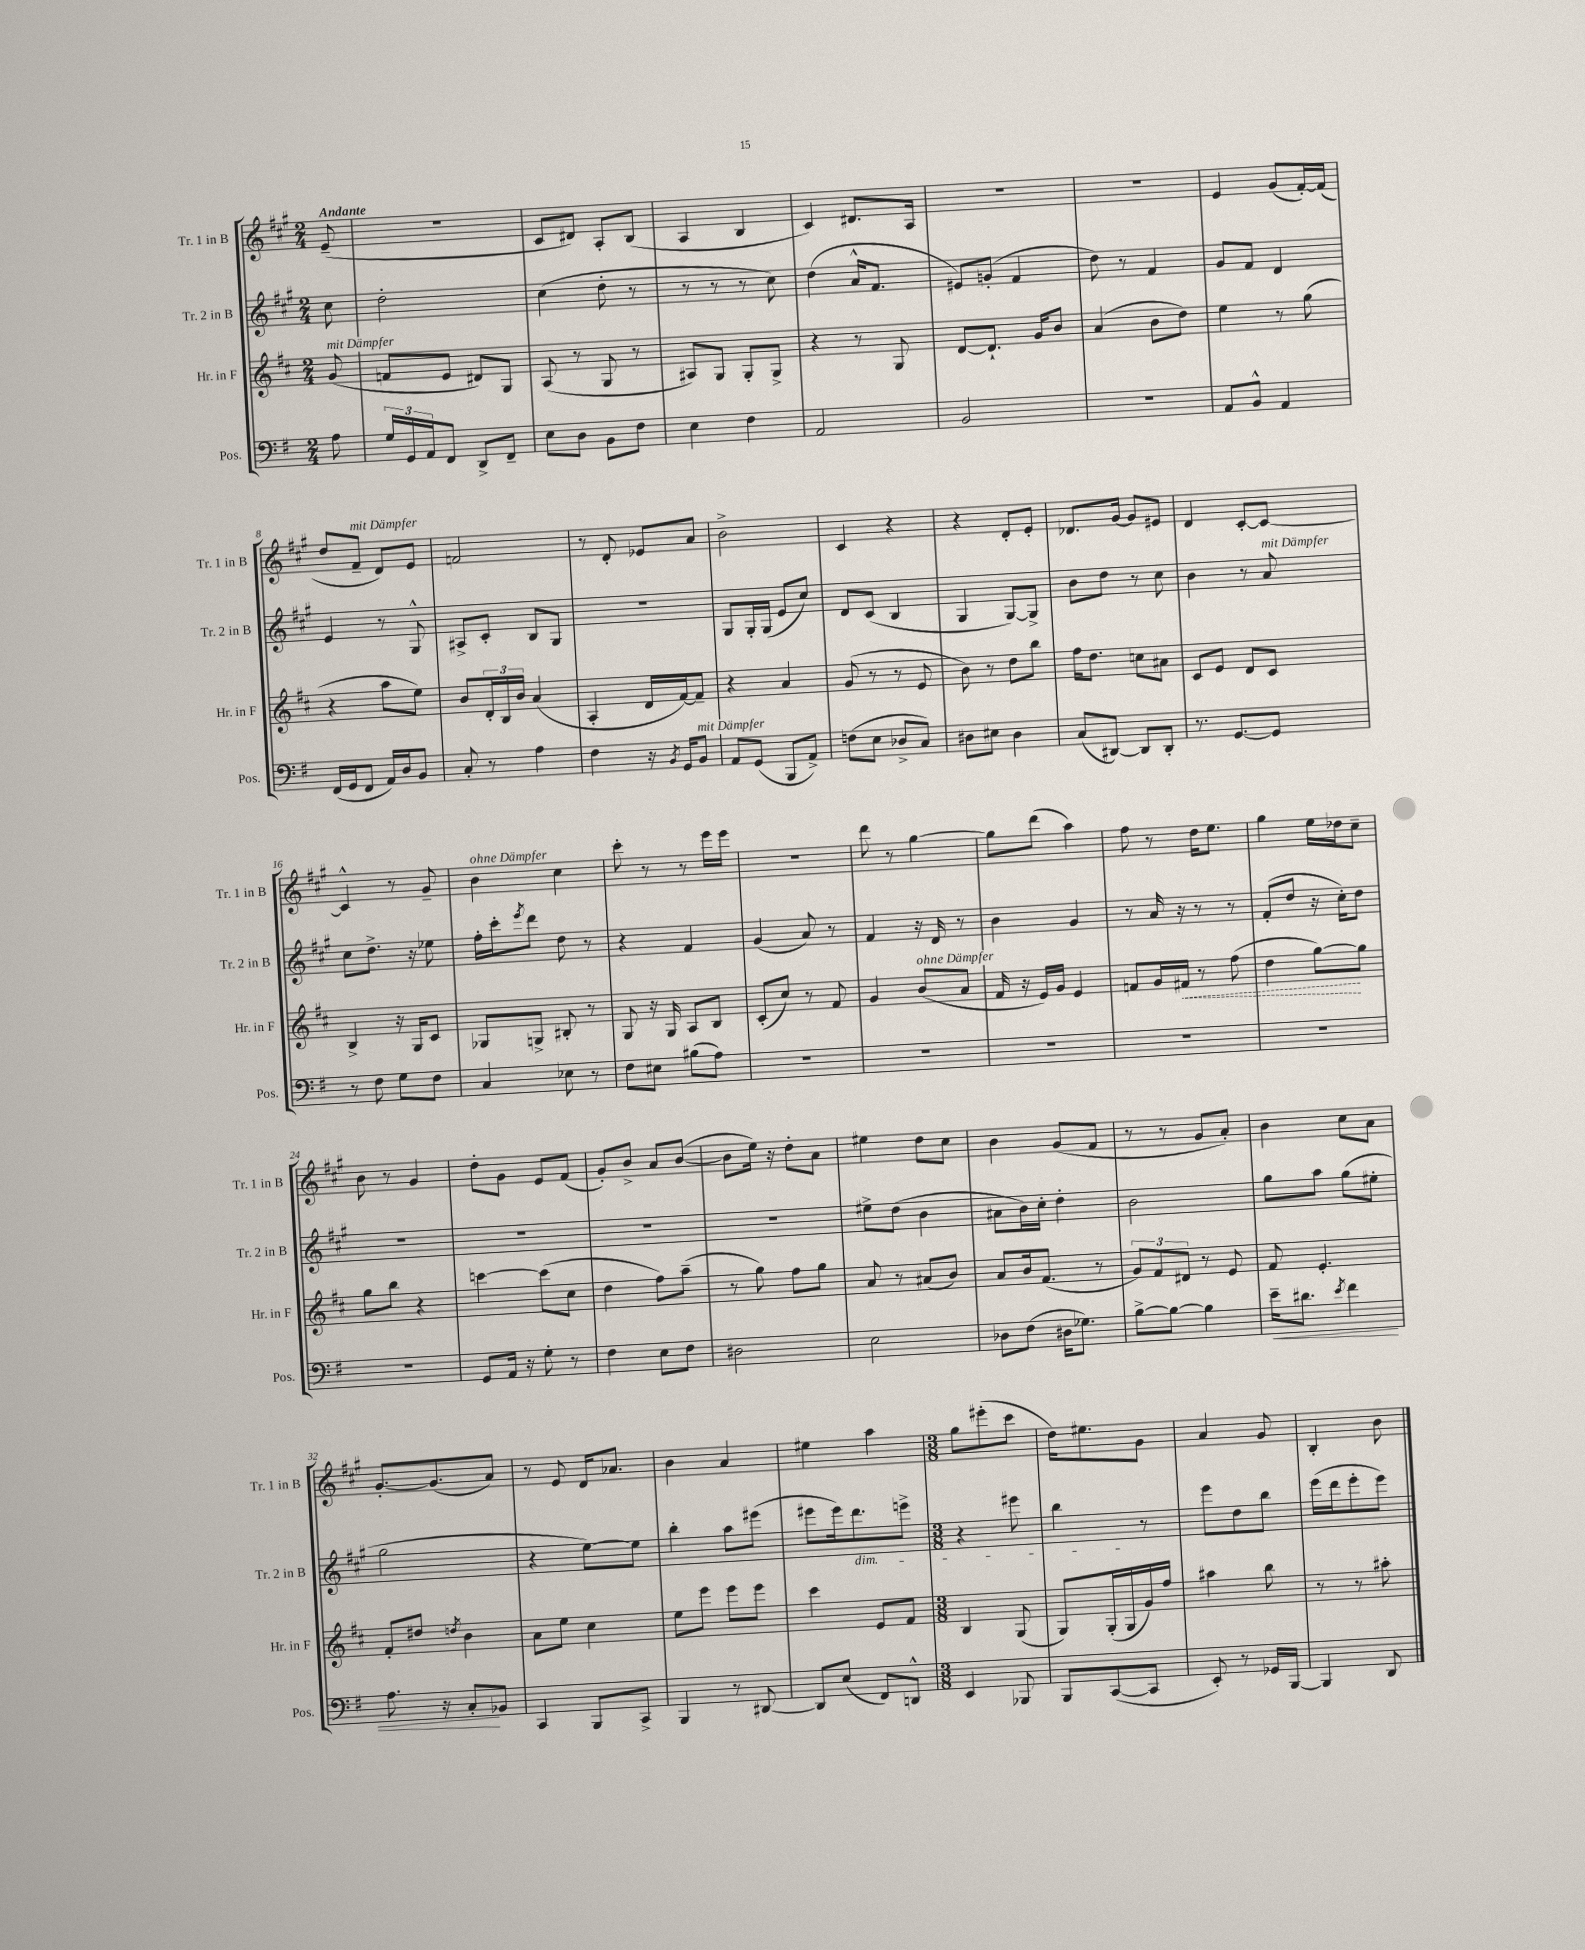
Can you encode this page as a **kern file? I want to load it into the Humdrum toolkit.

**kern	**kern	**kern	**kern
*staff4	*staff3	*staff2	*staff1
*clefF4	*clefG2	*clefG2	*clefG2
*k[f#]	*k[f#c#]	*k[f#c#g#]	*k[f#c#g#]
*M2/4	*M2/4	*M2/4	*M2/4
8A	(8g	8cc#	(8e~
=	=	=	=
24G	8f	2dd'	2r
24GG	.	.	.
24AA	.	.	.
8FF#	8e	.	.
8DD^	8d#)	.	.
8FF#~	8G	.	.
=	=	=	=
8E	(8A	(4cc#	8c#
8D	8r	.	8d#)
8BB	8G	8dd'	8A'
8F#	8r	8r	(8B
=	=	=	=
4E	8A#)	8r	4A
.	8G	8r	.
4F#	8G'	8r	4B
.	8G^	8cc#)	.
=	=	=	=
2AA	4r	(4dd	4c#)
.	8r	16a^^	8.d#
.	.	8.f#	.
.	8G	.	.
.	.	.	16A
=	=	=	=
2BB	[8d	8e#)	2r
.	8.d`]	(8g'	.
.	.	4f#	.
.	16g	.	.
.	8b	.	.
=	=	=	=
2r	(4a	8dd)	2r
.	.	8r	.
.	8b	4f#	.
.	8dd)	.	.
=	=	=	=
8AA	4ee	8g#	4e
8BB^^	.	8f#	.
4AA	8r	4d	(8g#
.	(8gg	.	[16f#')
.	.	.	(16f#]
=	=	=	=
(16FF#	4r	4e	8dd
16GG	.	.	.
8FF#	.	.	8f#~
16AA)	8aa	8r	8d)
16D	.	.	.
8BB	8ee)	8G#^^	8e
=	=	=	=
8C'	8b	8A#^	2f
8r	24d'	8c#'	.
.	24B	.	.
.	24b	.	.
4A	(4a	8B	.
.	.	8G#	.
=	=	=	=
4F#	4A'	2r	8r
.	.	.	8d'
16r	16d	.	8e-
8qBB	.	.	.
16GG	[16f#)	.	.
8BB	8f#~]	.	8a
=	=	=	=
8AA	4r	8G#	2b^
(8GG	.	16G#'	.
.	.	(16G#	.
8BBB	4a	8e	.
8AA^)	.	8cc#)	.
=	=	=	=
(8F	(8g	8d	4c#
8E	8r	(8c#	.
8D-^	8r	4B	4r
8C)	8e	.	.
=	=	=	=
8D#	8b)	4G#	4r
8E#	8r	.	.
4D#	8dd	[8G#)	8d'
.	8bb	8G#^]	8e'
=	=	=	=
(8C	16ff#	8b	8.d-
.	8.dd	.	.
[8DD#)	.	8dd	.
.	.	.	[16g#
8DD#]	8cc	8r	8g#]
8DD#'	8a#	8cc#	8e#
=	=	=	=
8.r	8c#	4b	4d
.	8e	.	.
[8.GG	.	.	.
.	8d	8r	[8c#'
8GG]	8c#	8a	8c#_
=	=	=	=
8r	4B^	8cc#	4c#^^]
8F#	.	8.dd^	.
8G	16r	.	8r
.	16G	16r	.
8F#	8c#	8ee-	8g#~
=	=	=	=
4C	8G-	16ff#'	4b
.	.	16ccc#'	.
.	.	8qeee	.
.	8G^	8ddd	.
8E-	8B#'	8dd	4cc#
8r	8r	8r	.
=	=	=	=
8F#	8G	4r	8ccc#'
8E#	16r	.	8r
.	16G	.	.
(8B#	8A	4f#	8r
8A)	8B	.	16eee
.	.	.	16eee
=	=	=	=
2r	(8c#'	(4g#	2r
.	8cc#)	.	.
.	8r	8a)	.
.	8f#	8r	.
=	=	=	=
2r	4g	4f#	8ddd
.	.	.	8r
.	(8b	16r	[4gg#
.	.	16d	.
.	8a	8r	.
=	=	=	=
2r	16f#	4b	8gg#]
.	16r	.	.
.	16e)	.	(8ddd
.	16g	.	.
.	4e	4g#	4aa)
=	=	=	=
2r	8f	8r	8ff#
.	16g	16a	8r
.	16f#	16r	.
.	8r	8r	16dd
.	.	.	8.ee
.	(8ff#	8r	.
=	=	=	=
2r	4dd	(8f#'	4gg#
.	.	8dd	.
.	[8gg)	16r	16ee
.	.	16cc#')	16dd-
.	8gg]	8dd	8cc#~
=	=	=	=
2r	8gg	2r	8b
.	8bb	.	8r
.	4r	.	4g#
=	=	=	=
8GG	[4ccc	2r	8dd'
16AA	.	.	8g#
16r	.	.	.
8G'	(8ccc]	.	8e
8r	8cc#	.	(8f#
=	=	=	=
4F#	4dd	2r	8g#')
.	.	.	8b^
8E	8ff#)	.	8a
8F#	(8aa~	.	([8b
=	=	=	=
2D#	8r	2r	8b]
.	8gg)	.	16ee)
.	.	.	16r
.	8ff#	.	8dd'
.	8gg	.	8a
=	=	=	=
2E	8a	8ee#^	4ee#
.	8r	(8dd	.
.	(8a#	4b	8dd
.	8b)	.	8cc#
=	=	=	=
8D-	8a	8a#	4b
(8F#	16b	16b)	.
.	(8.f#	16cc#'	.
16D#	.	4dd'	(8g#
8.G-)	.	.	.
.	8r	.	8f#
=	=	=	=
[8B^	12g)	2b	8r
.	12f#	.	.
8B_	.	.	8r
.	12d#	.	.
4B]	8r	.	8g#
.	8e	.	8a')
=	=	=	=
16e~	8f#	8gg#	4b
8.d#	.	.	.
.	4.e'	8aa	.
8qe	.	.	.
4f#	.	(8gg#	8cc#
.	.	8ee#'	8a
=	=	=	=
8.A	8f#'	2gg#	[8.g#'
.	8dd#	.	.
16r	.	.	(8.g#]
.	8qdd	.	.
8C'	4b	.	.
8BB-	.	.	8a)
=	=	=	=
4CC	8a	4r	8r
.	8ee	.	8e
8BBB	4cc#	[8ee)	16d
.	.	.	8.a-
8CC^	.	8ee]	.
=	=	=	=
4BBB	8ee	4bb'	4b
.	8eee	.	.
8r	8eee	8aa	4a
[8DD#	8eee	(8eee#	.
=	=	=	=
8DD#]	4ccc#	8eee#	4ee#
(8E	.	16eee#)	.
.	.	8.ddd	.
8FF#)	8e	.	4aa
8DD^^	8f#	8eee^	.
=	=	=	=
*M3/8	*M3/8	*M3/8	*M3/8
4EE	4B	4r	8gg#
.	.	.	(8eee#'
8BBB-	(8G	8eee#	8ccc#
=	=	=	=
8BBB	8G)	4bb	16dd)
.	.	.	8.ee#
([8CC	(16G'	.	.
.	16G	.	.
8CC]	16g)	8r	8g#
.	16ff#	.	.
=	=	=	=
8EE')	4aa#	8eee	4a
8r	.	8dd	.
16GG-	8bb	8bb	8g#
[16BBB	.	.	.
=	=	=	=
4BBB]	8r	(16eee	4B'
.	.	16ddd	.
.	8r	8eee'	.
8DD	8aa#'	8eee)	8b
==	==	==	==
*-	*-	*-	*-
